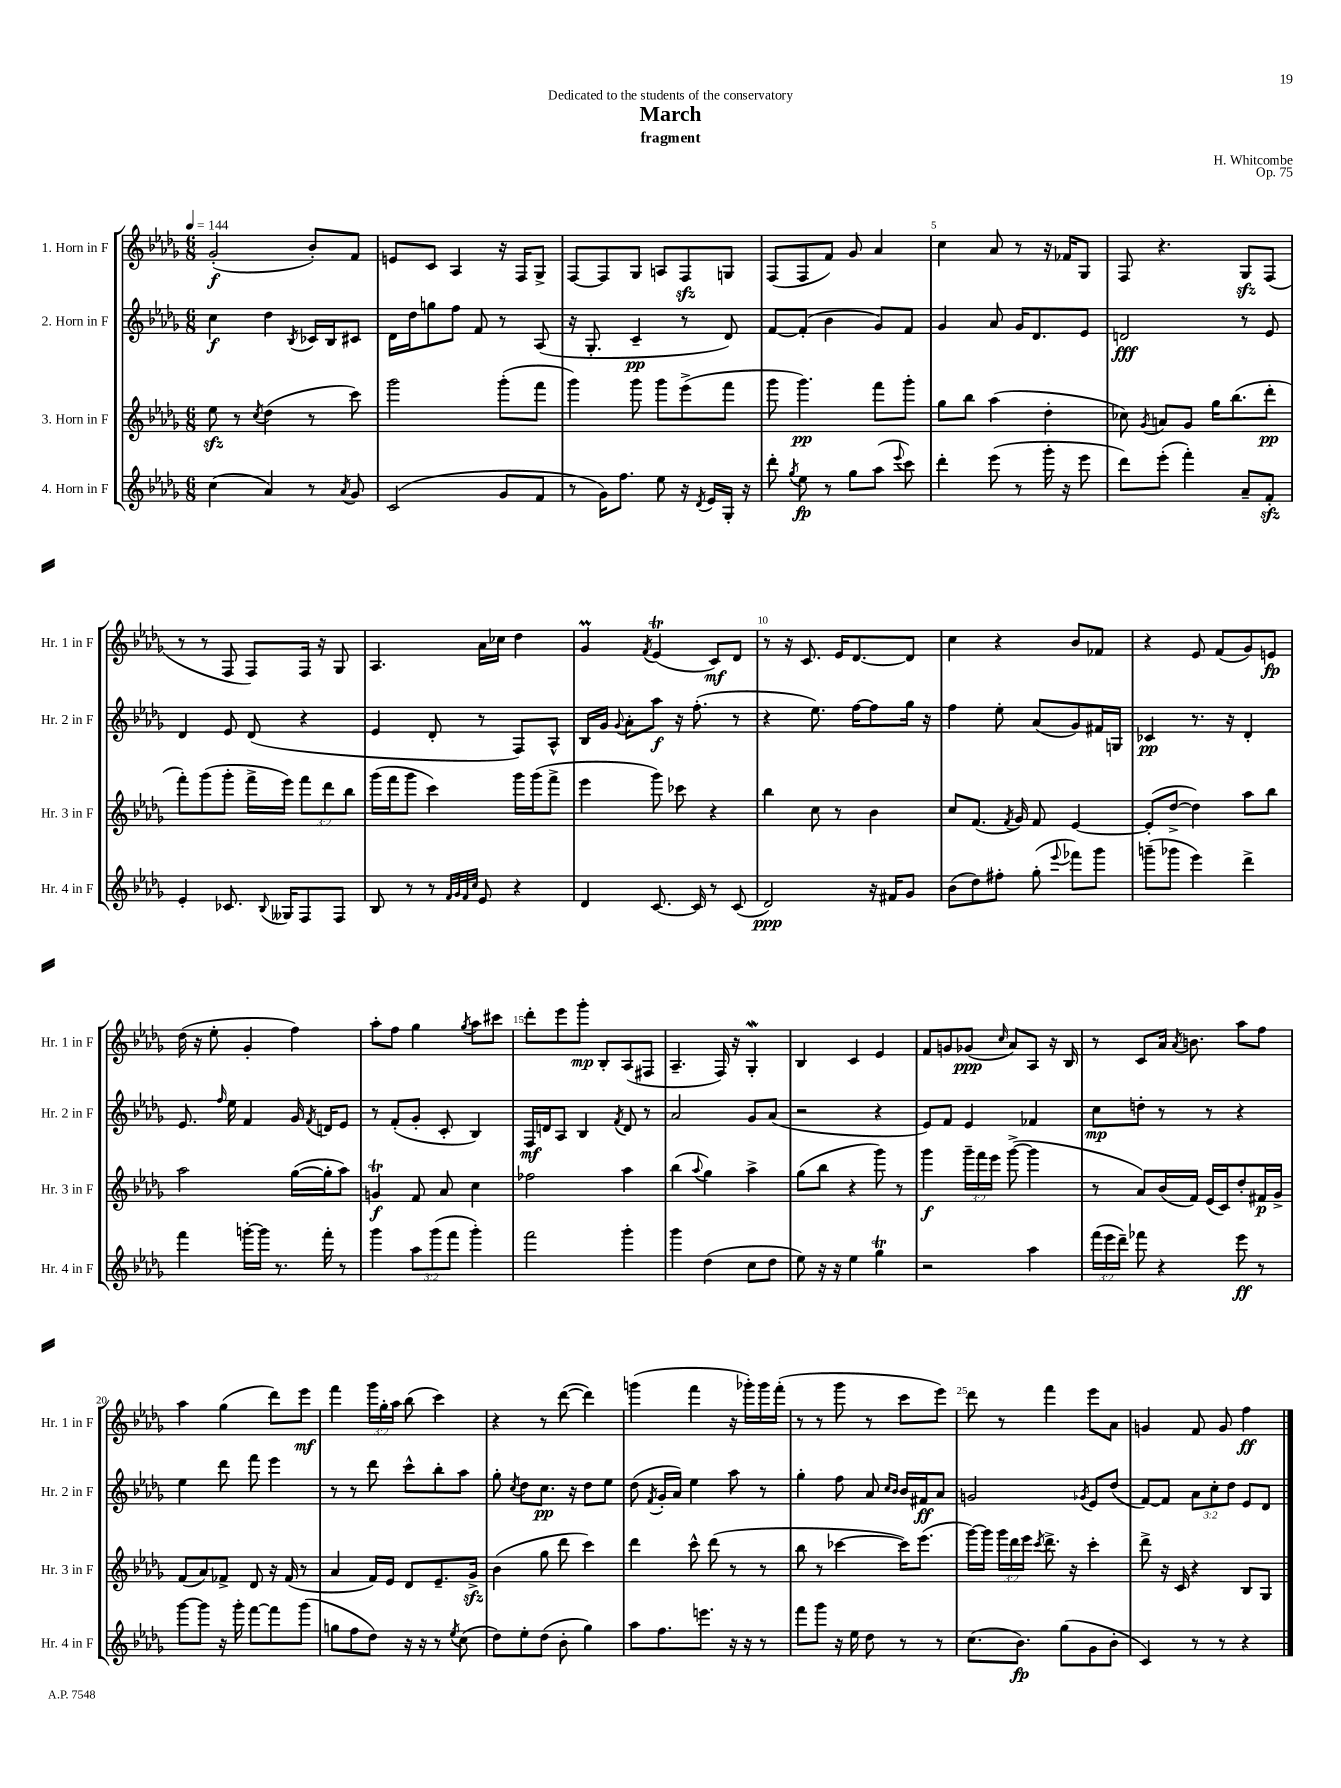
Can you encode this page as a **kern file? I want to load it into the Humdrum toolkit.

**kern	**kern	**kern	**kern
*staff4	*staff3	*staff2	*staff1
*clefG2	*clefG2	*clefG2	*clefG2
*k[b-e-a-d-g-]	*k[b-e-a-d-g-]	*k[b-e-a-d-g-]	*k[b-e-a-d-g-]
*M6/8	*M6/8	*M6/8	*M6/8
*MM144	*MM144	*MM144	*MM144
(4cc\	8ee-\	4cc\	(2g-'/
.	8r	.	.
.	8qcc/	.	.
4a-/)	(4dd-\	4dd-\	.
.	.	8qB-/	.
8r	8r	16c-/LL	8b-'/L)
.	.	16B-/J	.
8qa-/	.	.	.
8g-/	8ccc\)	8c#/J	8f/J
=	=	=	=
(2c/	2ggg-\	16d-\LL	8e/L
.	.	16dd-\J	.
.	.	8gg\	8c/J
.	.	8ff\J	4A-/
.	.	8f/	.
8g-/L	(8ggg-'\L	8r	16r
.	.	.	16F/LK
8f/J	8fff\J	(8A-/	8G-^/J
=	=	=	=
8r	4ggg-\)	16r	[8F/L
.	.	8.G-'/	.
16g-\LK)	.	.	8F/]
8.ff\J	.	.	.
.	8ggg-\	4c~/	8G-/J
8ee-\	8ggg-\L	.	8A/L
16r	(8eee-^\	8r	8F/
8qd-/	.	.	.
16e-/LL	.	.	.
16G-'/JJ	8fff\J	8d-/)	8G/J
16r	.	.	.
=	=	=	=
8ddd-'\	8ggg-\	[8f/L	(8F/L
8qgg-/	.	.	.
8ee-\	4.ggg-\)	(8f'/]J	8F/
8r	.	4b-\	8f/J)
8gg-\L	.	.	8g-/
(8aa-\J	8fff\L	8g-/L)	4a-/
8qqeee-/	.	.	.
8ccc\)	8ggg-'\J	8f/J	.
=	=	=	=
4ddd-'\	8gg-\L	4g-/	4cc\
.	8bb-\J	.	.
(8eee-\	(4aa-\	8a-/	8a-/
8r	.	16g-/LK	8r
.	.	8.d-/	.
16ggg-'\	4dd-'\	.	16r
16r	.	.	16f-/LK
8eee-\	.	8e-/J	8G-/J
=	=	=	=
8ddd-\L)	8cc-\)	2d/	8F/
.	8qg-/	.	.
(8eee-'\J	8a/L	.	4.r
4fff'\)	8g-/J	.	.
.	16gg-\LK	.	.
.	(8.bb-\	.	.
8a-~/L	.	8r	8G-/L
8f'/J	8ddd-'\J	8e-/	(8F/J
=	=	=	=
4e-'/	8fff'\L)	4d-/	8r
.	(8ggg-\	.	8r
8.c-/	8ggg-'\J	8e-/	8F/
.	16fff^\LL	(8d-/	8F/L)
8qqB-/	.	.	.
16G--/LK	16eee-\JJ)	.	.
8F/	12fff\L	4r	16F/Jk
.	.	.	16r
.	12ddd-\	.	.
8F/J	.	.	8G-/
.	12bb-\J	.	.
=	=	=	=
8B-/	(16ggg-\LL	4e-/	4.A-/
.	16fff\J	.	.
8r	8ggg-\J	.	.
8r	4ccc\)	8d-'/	.
32qqf/LLL	.	.	.
32qqg-/	.	.	.
32qqf/	.	.	.
32qqcc/JJJ	.	.	.
8e-/	.	8r	16a-\LL
.	.	.	16cc-\JJ
4r	16ggg-\LL	8F/L)	4dd-\
.	(16ggg-\J	.	.
.	8fff^\J	8A-^^/J	.
=	=	=	=
4d-/	4eee-\	16B-/LL	4g-/
.	.	16g-/JJ	.
.	.	8qqg-/	.
.	.	8a-'\L	.
.	.	.	8qf/
[8.c/	8ggg-\)	8aa-\J	(4e-/
.	8ccc-\	16r	.
16c/]	.	(8.ff'\	.
8r	4r	.	8c/L)
(8c/	.	8r	8d-/J
=	=	=	=
2d-/)	4bb-\	4r	8r
.	.	.	16r
.	.	.	8.c/
.	8cc\	8.ee-\)	.
.	8r	.	16e-/LK
.	.	[16ff\LK	[8.d-/
16r	4b-\	8ff\]	.
16f#/LK	.	.	.
8g-/J	.	16gg-\Jk	8d-/]J
.	.	16r	.
=	=	=	=
(8b-\L	8cc/L	4ff\	4cc\
8dd-\)	(8.f/J	.	.
8ff#'\J	.	8ee-'\	4r
.	8qf/	.	.
.	16g-/)	.	.
(8gg-'\	8f/	(8a-/L	.
8qqeee-/	.	.	.
8fff-\L)	[4e-/	8g-/)	8b-/L
8ggg-\J	.	16f#/L	8f-/J
.	.	16G/JJ	.
=	=	=	=
(8ggg~\L	(8e-'/]L	4c-/	4r
8ggg-\J	[8dd-^/J	.	.
4eee-\)	4dd-\])	8.r	8e-/
.	.	.	(8f/L
.	.	16r	.
4ddd-^\	8aa-\L	4d-'/	8g-/)
.	8bb-\J	.	8e/J
=	=	=	=
4fff\	2aa-\	8.e-/	(16dd-\
.	.	.	16r
.	.	.	8ee-'\
.	.	16qqff/	.
.	.	16ee-\	.
[16ggg'\LL	.	4f/	4g-'/
16ggg\]JJ	.	.	.
8.r	.	.	.
.	([16gg-\LL	16g-/	4ff\)
.	.	8qf/	.
16fff'\	16gg-'\]J	16d/LK	.
8r	8aa-\J)	8e-/J	.
=	=	=	=
4ggg-\	4g/	8r	8aa-'\L
.	.	(8f'/L	8ff\J
12aa-\L	8f/	8g-'/J	4gg-\
(12ggg-\	.	.	.
.	8a-/	8c'/	.
12fff\J	.	.	.
.	.	.	8qgg-/
4ggg-'\)	4cc\	4B-/)	8aa-\L
.	.	.	8ccc#\J
=	=	=	=
2fff\	2ff-\	16F/LL	8ddd-'\L
.	.	16d/J	.
.	.	8A-/J	8eee-\
.	.	4B-/	8ggg-'\J
.	.	.	8B-'/L
.	.	8qf/	.
4ggg-'\	4aa-\	8d/	(8A-/
.	.	8r	8F#/J
=	=	=	=
4ggg-\	(4bb-\	2a-/	4.A-~/
.	8qqaa-/	.	.
(4dd-\	4gg-\)	.	.
.	.	.	16F/)
.	.	.	16r
8cc\L	4aa-^\	8g-/L	4G-'/
8dd-\J	.	(8a-/J	.
=	=	=	=
8ee-\)	(8gg-\L	2r	4B-/
16r	8bb-\J	.	.
16r	.	.	.
4ee-\	4r	.	4c/
4gg-\	8ggg-\)	4r	4e-/
.	8r	.	.
=	=	=	=
2r	4ggg-\	8e-/L)	8f/L
.	.	8f/J	8g/
.	24ggg-~\LL	4e-/	(8g-/J
.	24fff\	.	.
.	24eee-\JJ	.	.
.	.	.	16qqcc/
.	([8ggg-^\	.	8a-/L)
4aa-\	4ggg-\]	4f-/	8A-/J
.	.	.	16r
.	.	.	16B-/
=	=	=	=
(24fff\LL	8r	8cc\L	8r
24eee-\	.	.	.
24ddd-~\JJ)	.	.	.
8fff-\	8a-/L)	8dd'\J	8c/L
4r	(16b-/L	8r	16a-/Jk
.	.	.	8qa-/
.	16f/JJ)	.	8.b\
.	(16e-/LL	8r	.
.	16c/J)	.	.
8eee-\	8dd-'/	4r	8aa-\L
8r	16f#/L	.	8ff\J
.	16g-^/JJ	.	.
=	=	=	=
[8ggg-\L	(8f/L	4ee-\	4aa-\
8ggg-\]J	8a-/)	.	.
16r	8f-^/J	8ddd-\	(4gg-\
16ggg-'\	.	.	.
[8fff\L	8d-/	8fff\	.
8fff\]	16r	4eee-\	8ddd-\L)
.	(16f-/	.	.
(8ggg-\J	8r	.	8eee-\J
=	=	=	=
8gg\L	4a-/	8r	4fff\
8ff\	.	8r	.
8dd-\J)	16f/LL)	8ddd-\	24ggg-\LL
.	.	.	24gg-'\
.	16e-/JJ	.	.
.	.	.	24aa-\JJ
16r	8d-/L	8ccc^^\L	(8bb-\
16r	.	.	.
8r	8.e-~/	8bb-'\	4ccc\)
8qee-/	.	.	.
(8cc\	.	8aa-\J	.
.	16g-^/Jk	.	.
=	=	=	=
8dd-\L)	(4b-\	8gg-'\	4r
.	.	8qcc/	.
8ee-'\	.	8dd-\L	.
(8dd-\J	8gg-\	8.cc\J	8r
8b-'\	8ddd-\	.	([8ddd-\
.	.	16r	.
4gg-\)	4ccc\)	8dd-\L	4ddd-\])
.	.	8ee-\J	.
=	=	=	=
8aa-\L	4ddd-\	(8dd-\	(4ggg\
.	.	8qf/	.
8.ff\	.	16g-'/LL	.
.	.	16a-/JJ)	.
.	8ccc^^\	4ee-\	4fff\
8.eee\J	.	.	.
.	(8ddd-\	.	.
16r	8r	8aa-\	16r
16r	.	.	16ggg-'\LL)
8r	8r	8r	16ggg-\
.	.	.	(16fff'\JJ
=	=	=	=
8fff\L	8bb-\	4gg-'\	8r
8ggg-\J	8r	.	8r
16r	[4ccc-\	8ff\	8ggg-\
16ee-\	.	.	.
8dd-\	.	8a-/	8r
.	.	16qqcc/LL	.
.	.	16qqb-/JJ	.
8r	16ccc-\]LK)	16b-/LL	8ccc\L
.	(8.eee-\J	16f#/J	.
8r	.	8a-/J	8eee-\J)
=	=	=	=
(8.cc\L	[16ggg-\LL)	2g/	8ddd-\
.	16ggg-\]JJ	.	.
.	24ggg-\LL	.	8r
.	24ddd-\	.	.
8.b-\J)	.	.	.
.	24eee-\JJ	.	.
.	8qccc/	.	.
.	8.ddd-^\	.	4fff\
(8gg-\L	.	.	.
.	16r	.	.
.	.	8qg-/	.
8g-\	4ccc'\	8e-/L	8eee-\L
8b-'\J	.	(8dd-/J	8a-\J
=	=	=	=
4c/)	8ddd-^\	[8f/L)	4g/
.	16r	8f/]J	.
.	16c/	.	.
8r	4r	12a-\L	8f/
.	.	12cc'\	.
8r	.	.	8g/
.	.	12dd-\J	.
4r	8B-/L	8e-/L	4ff\
.	8G-/J	8d-/J	.
==	==	==	==
*-	*-	*-	*-
